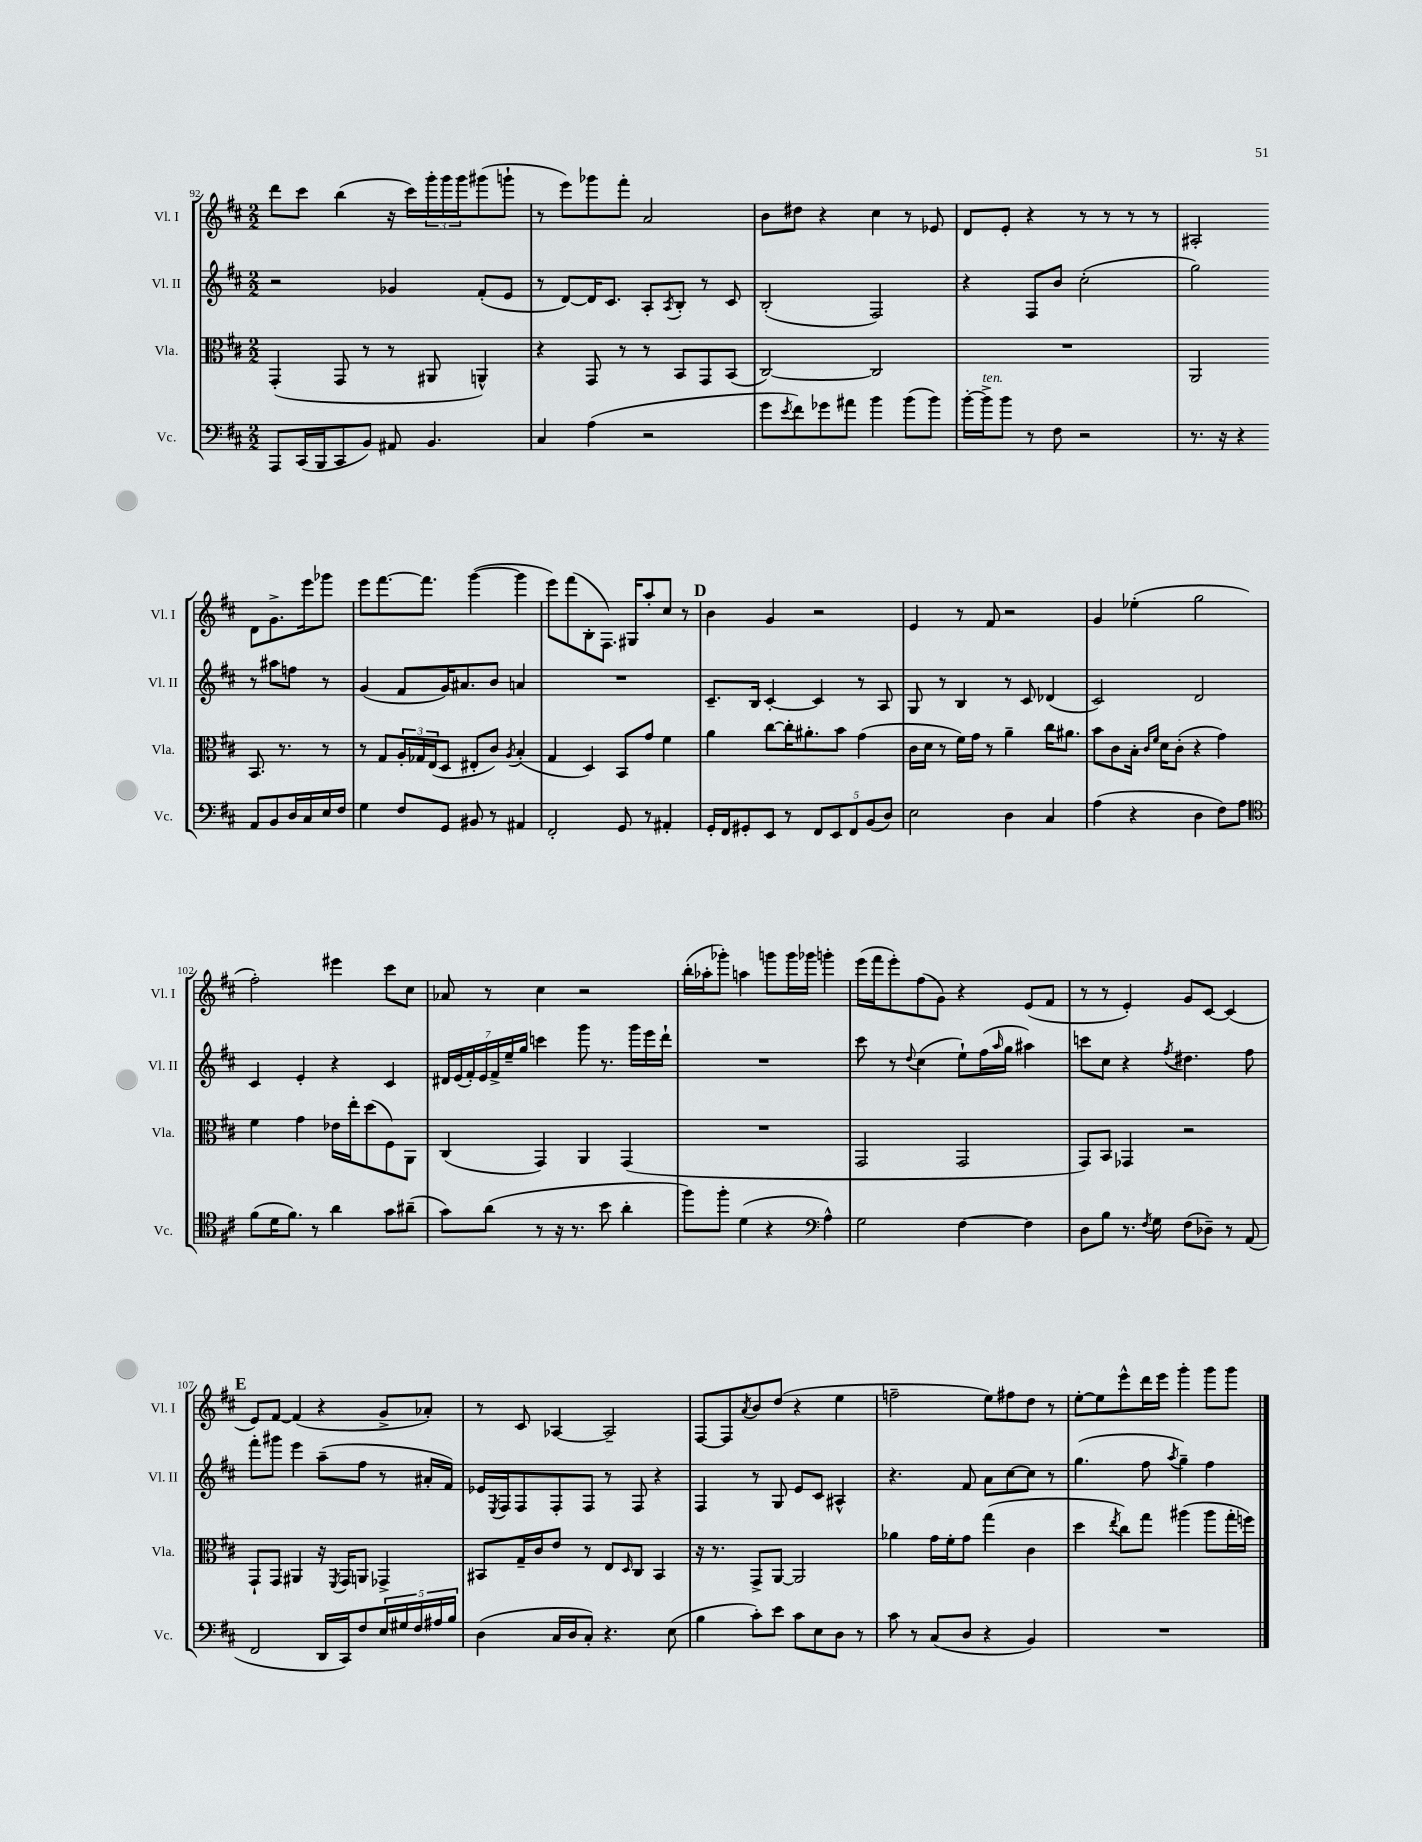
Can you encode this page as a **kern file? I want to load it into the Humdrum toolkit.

**kern	**kern	**kern	**kern
*part4	*part3	*part2	*part1
*staff4	*staff3	*staff2	*staff1
*I"Vc.	*I"Vla.	*I"Vl. II	*I"Vl. I
*I'Vc.	*I'Vla.	*I'Vl. II	*I'Vl. I
*clefF4	*clefC3	*clefG2	*clefG2
*k[f#c#]	*k[f#c#]	*k[f#c#]	*k[f#c#]
*M2/2	*M2/2	*M2/2	*M2/2
=92	=92	=92	=92
8AAA/L	(4GG'/	2r	8ddd\L
(16CC#/L	.	.	8ccc#\J
16BBB/J	.	.	.
8CC#/	8GG/	.	(4bb\
8BB/J)	8r	.	.
8AA#X/	8r	4g-X/	16r
.	.	.	16ccc#\LL)
4.BB/	8AA#X/	.	24ggg'\
.	.	.	24ggg\
.	.	.	24ggg\J
.	4AAn^^/)	(8f#'/L	(8ggg#X\
.	.	8e/J	8gggn`\J
=93	=93	=93	=93
4C#/	4r	8r	8r
.	.	[8d/L)	8eee\L)
(4A\	8GG/	16d/K]	8ggg-X\
.	.	8.c#/J	.
.	8r	.	8fff#'\J
2r	8r	8A'/L	2a/
.	.	8qA/	.
.	8BB/L	8B'/J	.
.	8GG/	8r	.
.	(8BB/J	8c#/	.
=94	=94	=94	=94
8g\L	[2C#/)	(2B'/	8b\L
8qe/	.	.	.
8f#\)	.	.	8dd#X\J
8g-X\	.	.	4r
8a#X\J	.	.	.
4b\	2C#/]	2F#/)	4cc#\
(8b\L	.	.	8r
8b\J)	.	.	8e-X/
=95	=95	=95	=95
[16b'\LL	1r	4r	8d/L
!LO:TX:a:i:t=ten.	!	!	!
16b^\J]	.	.	.
8b\J	.	.	8e'/J
8r	.	8F#/L	4r
8F#\	.	8b/J	.
2r	.	(2cc#'\	8r
.	.	.	8r
.	.	.	8r
.	.	.	8r
=96	=96	=96	=96
8.r	2AA/	2gg\)	2A#X'/
16r	.	.	.
4r	.	.	.
8AA/L	8.BB/	8r	8d\L
8BB/	.	8aa#X\L	8.g^\
.	8.r	.	.
16D/L	.	8ffn\J	.
16C#/	.	.	16eee\k
16E/	8r	8r	8ggg-X\J
16F#/JJ	.	.	.
!!LO:LB:g=z
=97	=97	=97	=97
4G\	8r	(4g/	8eee\L
.	8G/L	.	[8.fff#\
8F#/L	24A'/L	8f#/L	.
.	24G-X/	.	.
.	.	.	8.fff#\J]
.	(24E/J	.	.
8GG/J	8D/J	16g/K)	.
.	.	8.a#X/	.
8BB#X/	8E#X'/L	.	([4ggg\
8r	8c#/J)	8b/J	.
.	8qA/	.	.
4AA#X/	(4B'/	4an/	4ggg\]
=98	=98	=98	=98
2FF#'/	4G/	1r	8eee\L)
.	.	.	(8fff#\
.	4D/)	.	8B'\
.	.	.	8.F#\J)
8GG/	8BB/L	.	.
.	.	.	16G#X/KL
8r	8g/J	.	8aa'/
4AA#X'/	4f#\	.	8cc#/J
.	.	.	8r
!!LO:REH:place=s1:t=D
=99	=99	=99	=99
16GG'/LL	4a\	8.c#~/L	4b\
16FF#/J	.	.	.
8GG#X'/	.	.	.
.	.	16B/Jk	.
8EE/J	[8cc#\L	[4c#'/	4g/
8r	16cc#'\K]	.	.
.	8.a#X'\	.	.
10FF#/L	.	4c#/]	2r
10EE/	.	.	.
.	8b\J	.	.
10FF#/	.	.	.
.	(4g\	8r	.
(10BB/	.	.	.
.	.	8A/	.
10D/J)	.	.	.
=100	=100	=100	=100
2E\	16c#\LL	8G/	4e/
.	16d\JJ	.	.
.	8r	8r	.
.	16f#\LL)	4B/	8r
.	16g\JJ	.	.
.	8r	.	8f#/
4D\	4a~\	8r	2r
.	.	8c#/	.
4C#/	16cc#\KL	(4d-X/	.
.	8.a#X\J	.	.
=101	=101	=101	=101
(4A\	8b\L	2c#/)	4g/
.	8c#\	.	.
4r	16B'\Jk	.	(4ee-X'\
.	16qqc#/LL	.	.
.	16qqf#/JJ	.	.
.	16d\KL	.	.
.	(8c#'\J	.	.
4D\	4r	2d/	2gg\
8F#\L)	4g\)	.	.
8A\J	.	.	.
!!LO:LB:g=z
=102	=102	=102	=102
*clefC4	*	*	*
(8f#\L	4f#\	4c#/	2ff#'\)
16d\K	.	.	.
8.f#\J)	.	.	.
.	4g\	4e'/	.
8r	.	.	.
4a\	16e-X\LL	4r	4eee#X\
.	16ee'\J	.	.
.	(8dd\	.	.
8g\L	8F#\)	4c#/	8ccc#\L
(8a#X~\J	8AA\J	.	8cc#\J
=103	=103	=103	=103
8g\L)	(4C#/	28d#X/LL	8a-X/
.	.	(28e/	.
.	.	28f#'/)	.
.	.	28e/	.
(8a\J	.	.	8r
.	.	28f#^/	.
.	.	28ee~/	.
.	.	28gg/JJ	.
8r	4GG/)	4cccn\	4cc#\
16r	.	.	.
8.r	.	.	.
.	4AA/	8ggg\	2r
8b\	.	8.r	.
4a'\	(4GG/	.	.
.	.	16ggg\LL	.
.	.	16eee\	.
.	.	16ddd`\JJ	.
=104	=104	=104	=104
8ff#\L)	1r	1r	(16bb'\LL
.	.	.	16aa-X'\J
8ff#'\J	.	.	8ggg-X'\J)
(4d\	.	.	4aan\
4r	.	.	8gggn\L
.	.	.	16ggg\L
.	.	.	16ggg-X\JJ
*clefF4	*	*	*
4A^^\)	.	.	4gggn'\
=105	=105	=105	=105
2G\	2GG/	8ccc#\	(16eee\LL
.	.	.	16fff#\J
.	.	8r	8eee'\)
.	.	8qqdd/	.
.	.	(4cc#\	(8ff#\
.	.	.	8g\J)
[4F#\	2GG/	8ee`\L)	4r
.	.	(16ff#\L	.
.	.	16qqaa/	.
.	.	16gg\JJ	.
4F#\]	.	4aa#X\)	(8e/L
.	.	.	8f#/J
=106	=106	=106	=106
8D\L	8GG/L)	8cccn\L	8r
8B\J	8BB/J	8cc#\J	8r
8.r	4GG-X/	4r	4e'/)
8qF#/	.	.	.
16G\	.	.	.
.	.	8qff#/	.
(8F#\L	2r	4.dd#X\	8g/L
8D-X~\J)	.	.	[8c#/J
8r	.	.	(4c#/]
(8AA/	.	8ff#\	.
!!LO:LB:g=z
!!LO:REH:place=s1:t=E
=107	=107	=107	=107
2FF#/	8GG`/L	8fff#'\L	8e/L)
.	8GG/J	8ggg#X\J	[8f#/J
.	4AA#X/	4eee\	(4f#/]
16DD/LL	16r	(8aa~\L	4r
.	8qFF#/	.	.
16CC#/J)	16GG/KL	.	.
8F#/	8AAn/J	8ff#\J	.
20E/L	4GG-X^/	8r	8g^/L
20G#X/	.	.	.
20F#/	.	.	.
.	.	16a#X'/LL	8a-X'/J)
20A#X/	.	.	.
.	.	16f#/JJ)	.
20B/JJ	.	.	.
=108	=108	=108	=108
(4D\	8BB#X/L	16e-X/LL	8r
.	.	8qE/	.
.	.	16F#/J	.
.	16G~/L	8F#/	8c#/
.	16c#/J	.	.
16C#/LL	8e/J	8F#'/	[4A-X/
16D/J	.	.	.
8C#'/J)	8r	8F#/J	.
4.r	8E/L	8r	2A-~/]
.	16qqD/	.	.
.	8C#/J	8F#/	.
.	4BB#/	4r	.
(8E\	.	.	.
=109	=109	=109	=109
4B\	16r	4F#/	[8F#/L
.	8.r	.	.
.	.	.	8F#/]
.	.	.	8qa/
8c#'\L)	8GG^/L	8r	8b/
8e\J	[8AA/J	8G/	(8dd/J
8c#\L	2AA/]	8e/L	4r
8E\	.	8c#/J	.
8D\J	.	4A#X^^/	4ee\
8r	.	.	.
=110	=110	=110	=110
8c#\	4a-X\	4.r	2ffn~\
8r	.	.	.
(8C#/L	16g\LL	.	.
.	16f#'\J	.	.
8D/J	8g\J	8f#/	.
4r	(4gg\	8a\L	8ee\L)
.	.	[8cc#\	8ff#X\
4BB/)	4c#\	8cc#\J]	8dd\J
.	.	8r	8r
=111	=111	=111	=111
1r	4dd\	(4.gg\	[8ee'\L
.	.	.	8ee\]
.	8qee/	.	.
.	8cc#\L)	.	8eee^^\
.	8gg\J	8ff#\	16ddd\L
.	.	.	16eee\JJ
.	.	8qaa/	.
.	(4aa#X\	4gg~\)	4ggg'\
.	8aa#\L	4ff#\	8ggg\L
.	16gg'\L	.	8ggg\J
.	16ffn\JJ)	.	.
==	==	==	==
*-	*-	*-	*-
